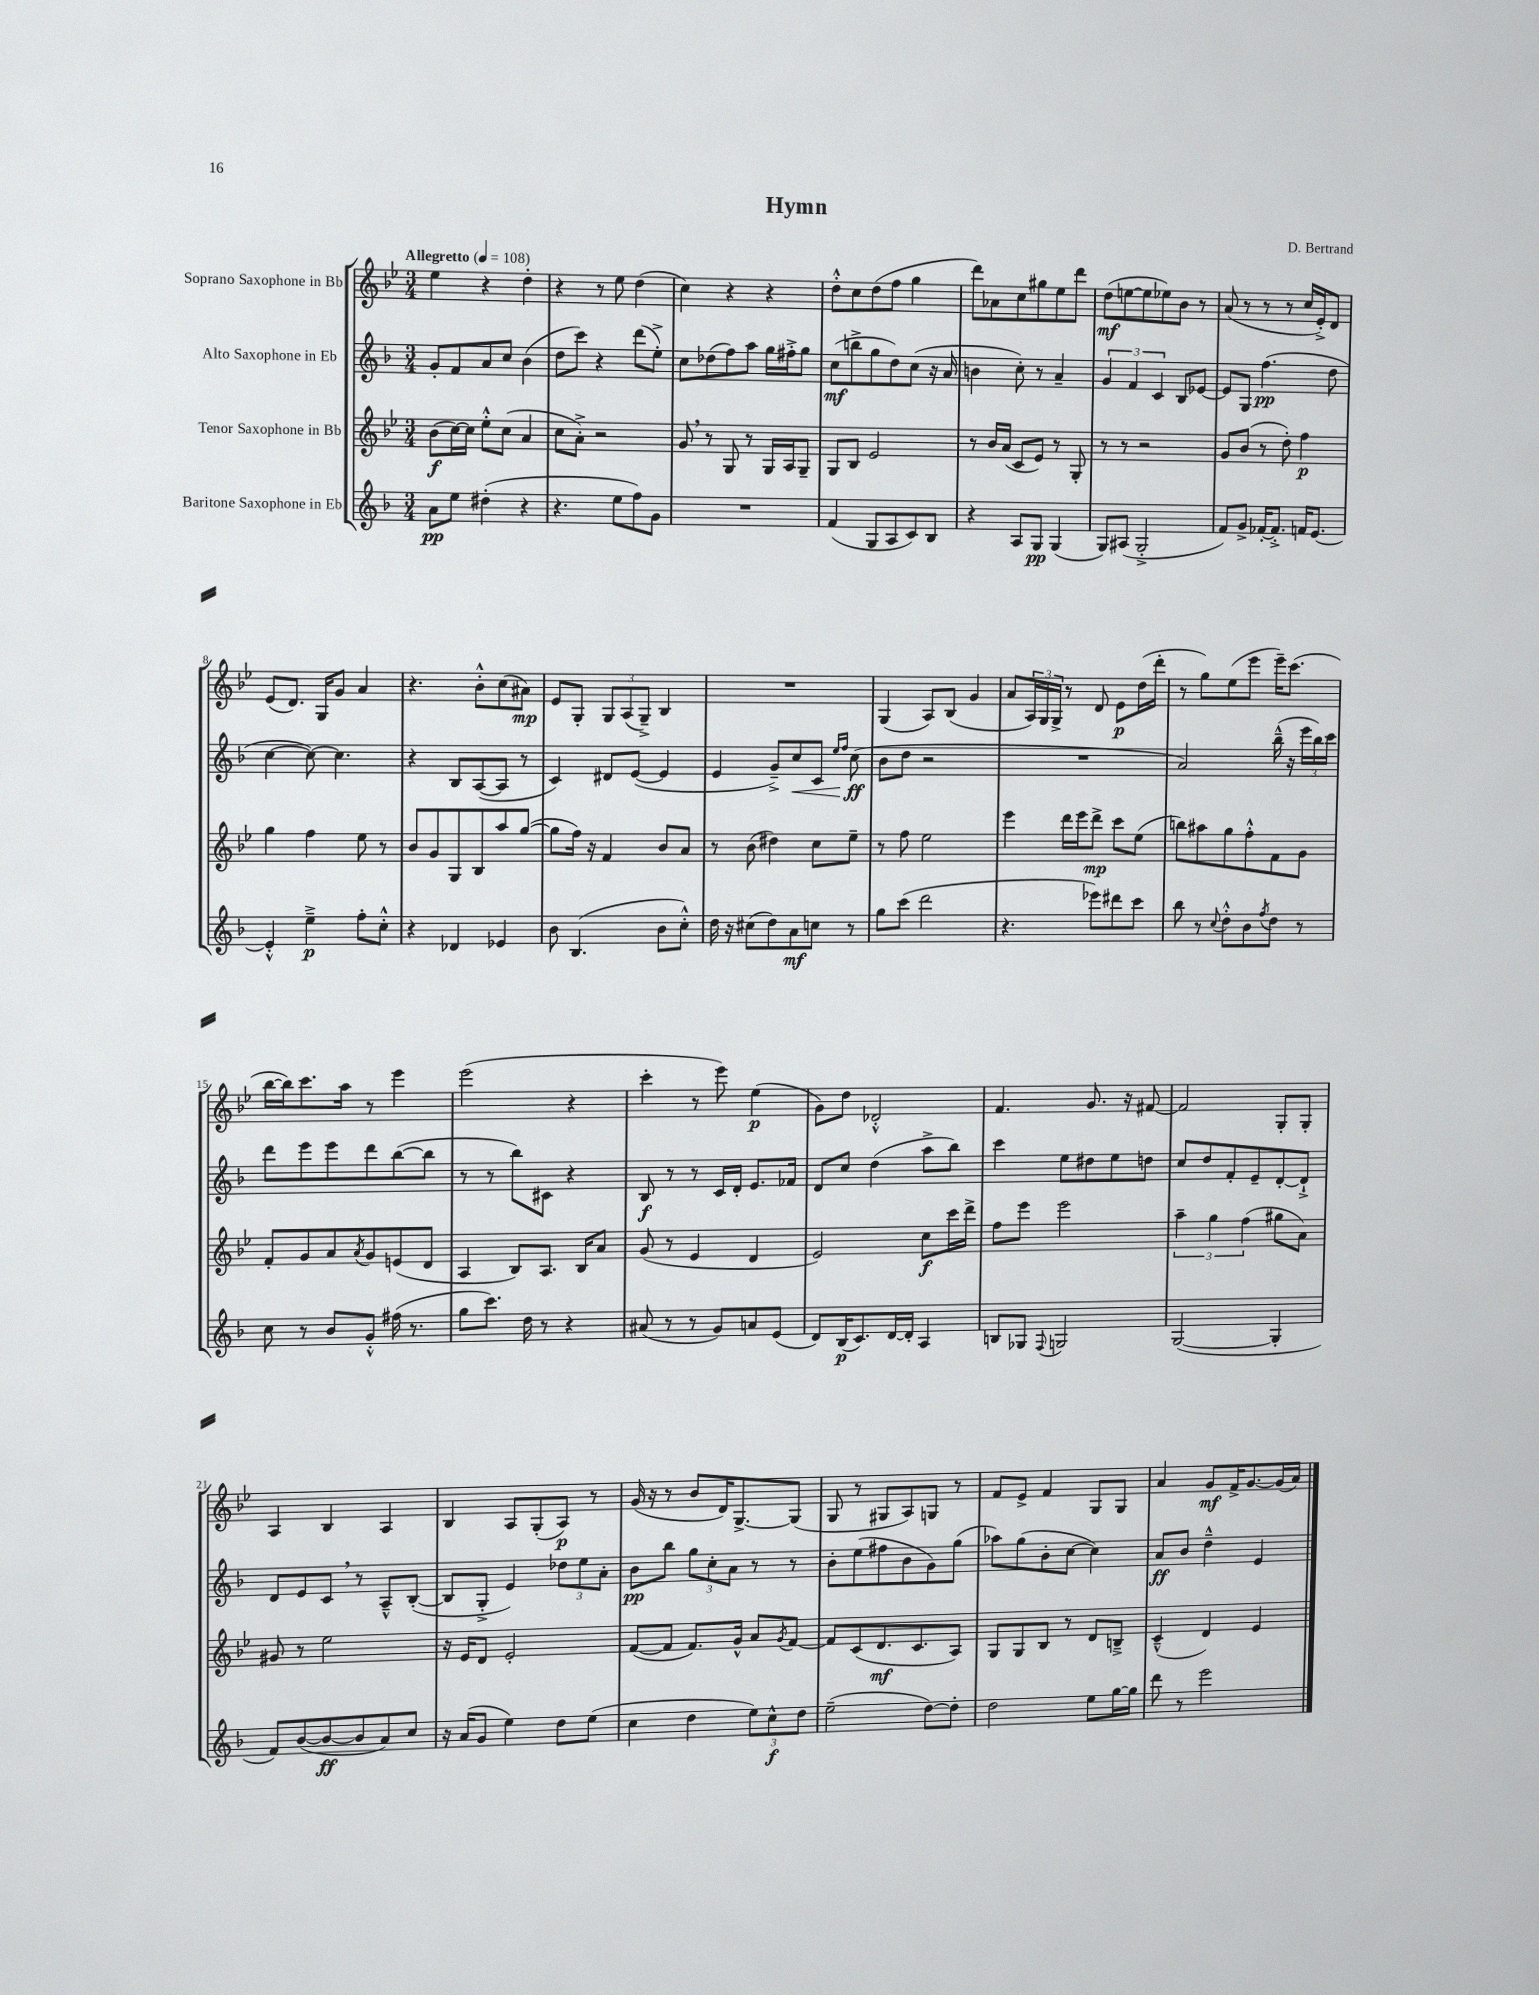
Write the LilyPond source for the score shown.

\header { title = "Hymn" composer = "D. Bertrand" }
<<
\new StaffGroup <<
\new Staff = "s0" \with { instrumentName = "Soprano Saxophone in Bb" } {
    \clef treble \key bes \major \numericTimeSignature \time 3/4 \tempo "Allegretto" 4 = 108
    ees''4 r4 d''4-. |
    r4 r8 ees''8 d''4( |
    c''4) r4 r4 |
    d''8-.-^ c''8 d''8( f''8 g''4 |
    d'''8) aes'8 c''8 gis''8 ees''8 d'''8 |
    d''8\mf( e''8~ e''8 ees''8) bes'8 r8 |
    a'8( r8 r8 r8 c''16 ees'16-.->) d'8 |
    ees'8( d'8.) g16 g'8 a'4 |
    r4. bes'8-.-^ c''8( ais'8\mp) |
    ees'8 g8-. \tuplet 3/2 { g8 a8( g8--->) } bes4 |
    R2. |
    g4( a8) bes8( g'4 |
    a'8 \tuplet 3/2 { a16) g16 g16-> } r8 d'8 ees'8\p d''16( d'''16-. |
    r8 g''8) ees''8( ees'''8 ees'''16--) c'''8.( |
    bes''16~ bes''16) c'''8. a''16 r8 ees'''4 |
    ees'''2( r4 |
    c'''4-. r8 ees'''8) ees''4\p( |
    g'8) d''8 des'2-.-^ |
    f'4. g'8. r16 fis'8~ |
    fis'2 g8-. g8-. |
    a4 bes4 a4 |
    bes4 a8 g8-.( a8\p) r8 |
    g'16( r16 r8 bes'8 d'16) g8.~-> g8( |
    g8 r8 gis8 a8) g8 r8 |
    f'8 ees'8-> f'4 g8 g8 |
    a'4 g'8\mf f'16-> g'8.~ g'16( a'16) \bar "|." |
}
\new Staff = "s1" \with { instrumentName = "Alto Saxophone in Eb" } {
    \clef treble \key f \major \numericTimeSignature \time 3/4
    g'8-. f'8 a'8 c''8 bes'4( |
    d''8 c'''8) r4 d'''8( e''8-.->) |
    c''8 des''8( f''8) a''8 g''16 fis''16-.-> g''8 |
    c''8\mf( b''8-> g''8 d''8) c''8( r16 a'16 |
    b'4 c''8-.) r8 a'4-- |
    \tuplet 3/2 { g'4 f'4 c'4 } bes8 ees'8~ |
    ees'8 g8 f''4.\pp( d''8 |
    c''4~ c''8~) c''4. |
    r4 bes8 a8~( a8 r8 |
    c'4) dis'8 e'8~( e'4 |
    e'4 g'8--->) c''8\< c'8 \grace { e''16 f''16 } c''8\ff\!( |
    bes'8 d''8 r2 |
    R2. |
    a'2) bes''16---^( r16 \tuplet 3/2 { e'''16 bes''16) c'''16 } |
    d'''8 e'''8 e'''8 d'''8 bes''8~( bes''8 |
    r8 r8 bes''8) cis'8 r4 |
    bes8\f r8 r8 c'16 d'16-. e'8. fes'16 |
    d'8 c''8 d''4( a''8-> bes''8) |
    c'''4 e''8 dis''8 e''8 d''8 |
    c''8 d''8 f'8-. e'8-- d'8~-. d'8-!-> |
    d'8 e'8 c'8 \breathe r8 a8---^ bes8~-.( |
    bes8 g8-.-> e'4) \tuplet 3/2 { des''8 e''8 a'8-. } |
    bes'8\pp bes''8 \tuplet 3/2 { g''8 c''8-. a'8 } r8 r8 |
    bes'8-. e''8( fis''8 bes'8 g'8) g''8( |
    aes''8) g''8( bes'8-. c''8~ c''4) |
    a'8\ff bes'8 d''4---^ e'4 \bar "|." |
}
\new Staff = "s2" \with { instrumentName = "Tenor Saxophone in Bb" } {
    \clef treble \key bes \major \numericTimeSignature \time 3/4
    bes'8\f( c''16~) c''16 ees''8-.-^ c''8( a'4 |
    c''8 a'8-.->) r2 |
    g'8 \breathe r8 g8 r8 g16 a16 g8-- |
    g8 bes8 ees'2 |
    r8 bes'16 a'16( c'8 ees'8) r8 g8-. |
    r8 r8 r2 |
    g'8 bes'8( r8 d''8-.) f''4\p |
    g''4 f''4 ees''8 r8 |
    bes'8 g'8 g8 bes8 a''8 g''8~( |
    g''8 f''16) r16 f'4 bes'8 a'8 |
    r8 bes'8( dis''4) c''8 ees''8-- |
    r8 f''8 ees''2 |
    ees'''4 d'''16 ees'''16 d'''8->\mp c'''8 ees''8( |
    b''8) ais''8 g''8 f''8-.-^ f'8 g'8 |
    f'8-. g'8 a'8 \acciaccatura { a'8 } g'8 e'8( d'8 |
    a4 bes8) a8. bes16 a'8 |
    g'8( r8 ees'4 d'4 |
    ees'2) c''8\f c'''16 d'''16-> |
    f''8 ees'''8 ees'''2 |
    \tuplet 3/2 { a''4-- g''4 f''4( } gis''8 a'8) |
    gis'8 r8 ees''2 |
    r16 ees'16 d'8 ees'2-. |
    f'8~( f'8 f'8.) g'16-^ a'8 \acciaccatura { g'8 } f'8~ |
    f'8 c'8( d'8.\mf c'8. a8) |
    g8 g8 bes8 r8 d'8 b8---> |
    c'4---^( d'4) ees'4 \bar "|." |
}
\new Staff = "s3" \with { instrumentName = "Baritone Saxophone in Eb" } {
    \clef treble \key f \major \numericTimeSignature \time 3/4
    a'8\pp e''8 dis''4-.( r4 |
    r4. e''8 f''8) g'8 |
    R2. |
    f'4( g8 a8 c'8) bes8 |
    r4 a8 g8\pp g4( |
    g8) ais8( g2-.-> |
    f'8) g'8-> fes'16~-. fes'8.-.-> f'16 e'8.~ |
    e'4-.-^ e''4--->\p f''8-. c''8-.-^ |
    r4 des'4 ees'4 |
    bes'8 bes4.( bes'8 c''8-.-^) |
    d''16 r16 cis''8( d''8) a'8\mf c''8 r8 |
    g''8 c'''8( d'''2 |
    r4. ees'''8) dis'''8 c'''8 |
    bes''8 r8 \appoggiatura { c''8 } d''8-.-^ bes'8 \acciaccatura { f''8 } d''8 r8 |
    c''8 r8 bes'8 g'8-.-^ fis''16( r8. |
    g''8 c'''8.) d''16 r8 r4 |
    ais'8( r8 r8 g'8) a'8 e'8( |
    d'8) bes16\p( c'8.) d'16~ d'16-. a4 |
    b8 ges8 \appoggiatura { f8 } g2 |
    g2~( g4-. |
    f'8) bes'8~( bes'8~\ff bes'8 a'8) c''8 |
    r16 a'16( g'8 e''4) d''8 e''8( |
    c''4 d''4 \tuplet 3/2 { e''8) c''8-^\f d''8 } |
    e''2--( d''8~) d''8-. |
    d''2 e''8 g''16~ g''16 |
    d'''8 r8 e'''2 \bar "|." |
}
>>
>>
